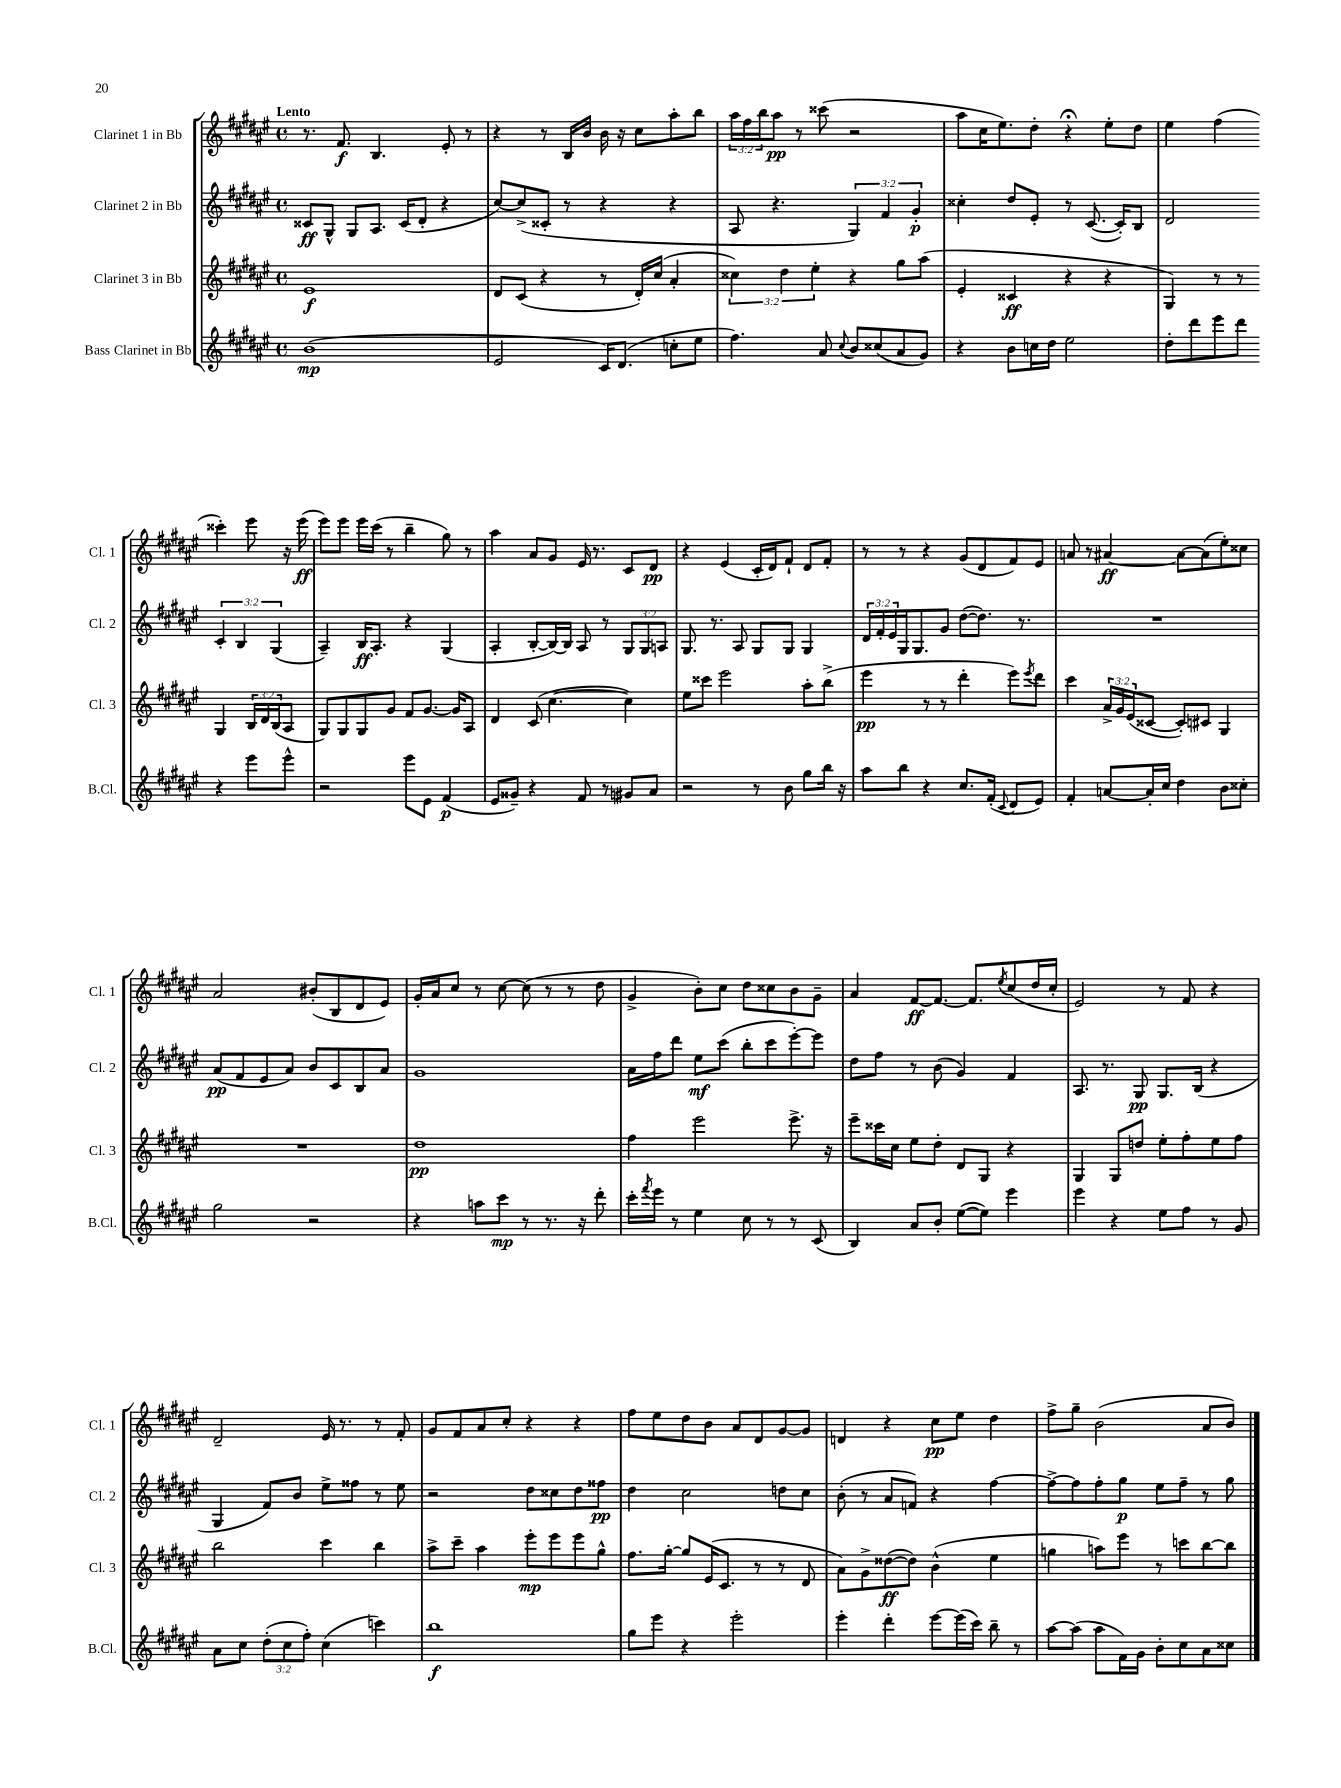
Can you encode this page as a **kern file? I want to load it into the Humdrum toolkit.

**kern	**kern	**kern	**kern
*staff4	*staff3	*staff2	*staff1
*clefG2	*clefG2	*clefG2	*clefG2
*k[f#c#g#d#a#e#]	*k[f#c#g#d#a#e#]	*k[f#c#g#d#a#e#]	*k[f#c#g#d#a#e#]
*M4/4	*M4/4	*M4/4	*M4/4
*met(c)	*met(c)	*met(c)	*met(c)
(1b	1e#	8c##	8.r
.	.	8G#^^	.
.	.	.	8.f#
.	.	8G#	.
.	.	8.A#	4.B
.	.	(16c##	.
.	.	8d#'	.
.	.	4r	8e#'
.	.	.	8r
=	=	=	=
2e#	8d#	[8cc#)	4r
.	(8c#	(8cc#^]	.
.	4r	8c##'	8r
.	.	8r	16B
.	.	.	16b
16c#)	8r	4r	16b
(8.d#	.	.	16r
.	16d#')	.	8cc#
.	(16cc#	.	.
8cc'	4a#'	4r	8aa#'
8ee#	.	.	8bb
=	=	=	=
4.ff#)	6cc##)	8A#	24aa#
.	.	.	24ff#
.	.	.	24bb
.	.	4.r	8aa#
.	6dd#	.	.
.	.	.	8r
.	6ee#'	.	.
8a#	.	.	(8ccc##
8qqcc#	.	.	.
8b	4r	6G#)	2r
(8cc##	.	.	.
.	.	6f#	.
8a#	8gg#	.	.
.	.	6g#'	.
8g#)	(8aa#	.	.
=	=	=	=
4r	4e#'	4cc##'	8aa#
.	.	.	16cc#
.	.	.	8.ee#)
8b	4c##	8dd#	.
16cc	.	8e#'	8dd#'
16dd#	.	.	.
2ee#	4r	8r	4r;
.	.	([8.c#	.
.	4r	.	8ee#'
.	.	16c#'])	.
.	.	8B	8dd#
=	=	=	=
8dd#'	4G#)	2d#	4ee#
8ddd#	.	.	.
8eee#	8r	.	(4ff#
8ddd#	8r	.	.
4r	4G#	6c#'	4ccc##')
.	.	6B	.
8eee#	24B	.	8eee#
.	24d#	.	.
.	(24B	(6G#	.
8eee#^^	8A#	.	16r
.	.	.	(16eee#
=	=	=	=
2r	8G#)	4A#~)	8eee#)
.	8G#	.	8eee#
.	8G#	16B	16eee#
.	.	8.A#'	(16ccc#
.	8g#	.	8r
8eee#	8f#	4r	4bb~
8e#	[8.g#	.	.
(4f#	.	(4G#	8gg#)
.	16g#]	.	.
.	8A#	.	8r
=	=	=	=
8e#	4d#	4A#'	4aa#
8g##~)	.	.	.
4r	(8c#	[8B'	8a#
.	[4.cc#	16B_)	8g#
.	.	16B]	.
8f#	.	8A#	16e#
.	.	.	8.r
8r	.	8r	.
8g#	4cc#])	12G#	8c#
.	.	12G#	.
8a#	.	.	8d#
.	.	12A	.
=	=	=	=
2r	8ee#	8.G#	4r
.	8ccc##	.	.
.	.	8.r	.
.	2eee#	.	(4e#
.	.	8A#	.
8r	.	8G#	16c#'
.	.	.	16d#)
8b	.	8G#	8f#`
8gg#	8aa#'	4G#	8d#
16bb	(8bb^	.	8f#'
16r	.	.	.
=	=	=	=
8aa#	4eee#	24d#	8r
.	.	24f#'	.
.	.	24e#	.
8bb	.	16G#	8r
.	.	8.G#	.
4r	8r	.	4r
.	8r	8g#	.
8.cc#	4ddd#'	([8dd#	(8g#
.	.	8.dd#])	8d#
(16f#'	.	.	.
8qqc#	.	.	.
8d#	8eee#)	.	8f#)
.	.	8.r	.
.	8qeee#	.	.
8e#)	8ddd#	.	8e#
=	=	=	=
4f#'	4ccc#	1r	8a
.	.	.	8r
[8a	24a#^	.	[4a#
.	24g#	.	.
.	(24e#	.	.
16a']	[8c##	.	.
16cc#	.	.	.
4dd#	8c##'])	.	8a#_
.	8c#	.	(8a#]
8b	4G#	.	8ee#')
8cc##'	.	.	8cc##
=	=	=	=
2gg#	1r	(8a#	2a#
.	.	8f#	.
.	.	8e#	.
.	.	8a#)	.
2r	.	8b	(8b#'
.	.	8c#	8B
.	.	8B	8d#
.	.	8a#	8e#)
=	=	=	=
4r	1dd#	1g#	16g#'
.	.	.	16a#
.	.	.	8cc#
8aa	.	.	8r
8ccc#	.	.	[8cc#
8r	.	.	(8cc#]
8.r	.	.	8r
.	.	.	8r
16r	.	.	.
8ddd#'	.	.	8dd#
=	=	=	=
16ccc#'	4ff#	16a#	4g#^
8qfff#	.	.	.
16eee#	.	16ff#	.
8r	.	8ddd#	.
4ee#	2eee#	8ee#	8b')
.	.	(8ccc#	8cc#
8cc#	.	8bb'	8dd#
8r	.	8ccc#	8cc##
8r	8.eee#^	[8eee#')	8b
(8c#	.	8eee#]	8g#~
.	16r	.	.
=	=	=	=
4B)	8eee#~	8dd#	4a#
.	16ccc##	8ff#	.
.	16cc#	.	.
8a#	8ee#	8r	[8f#
8b'	8dd#'	(8b	8.f#_
([8ee#	8d#	4g#)	.
.	.	.	8.f#]
8ee#])	8G#	.	.
.	.	.	8qee#
4eee#	4r	4f#	(8cc#
.	.	.	16dd#
.	.	.	16cc#'
=	=	=	=
4eee#	4G#	8.A#	2e#)
.	.	8.r	.
4r	8G#	.	.
.	8dd	8G#	.
8ee#	8ee#'	8.G#	8r
8ff#	8ff#'	.	8f#
.	.	(16B	.
8r	8ee#	4r	4r
8g#	8ff#	.	.
=	=	=	=
8a#	2bb	4G#	2d#~
8cc#	.	.	.
(12dd#'	.	8f#)	.
12cc#	.	.	.
.	.	8b	.
12ff#')	.	.	.
(4cc#	4ccc#	8ee#^	16e#
.	.	.	8.r
.	.	8ff##	.
4ccc)	4bb	8r	8r
.	.	8ee#	8f#'
=	=	=	=
1bb	8aa#^	2r	8g#
.	8ccc#~	.	8f#
.	4aa#	.	8a#
.	.	.	8cc#'
.	8eee#'	8dd#	4r
.	8eee#	8cc##	.
.	8eee#	8dd#	4r
.	8gg#^^	8ff##	.
=	=	=	=
8gg#	8.ff#	4dd#	8ff#
8eee#	.	.	8ee#
.	[16gg#'	.	.
4r	8gg#]	2cc#	8dd#
.	(16e#	.	8b
.	8.c#	.	.
2eee#'	.	.	8a#
.	8r	.	8d#
.	8r	8dd	[8g#
.	8d#	8cc#	8g#]
=	=	=	=
4eee#'	8a#)	(8b'	4d
.	8g#^	8r	.
4ddd#'	([8dd##	8a#	4r
.	8dd##])	8f)	.
[8eee#	(4b^^	4r	8cc#
(16eee#]	.	.	8ee#
16ccc#)	.	.	.
8bb~	4ee#	[4ff#	4dd#
8r	.	.	.
=	=	=	=
[8aa#	4gg	8ff#^_	8ff#^
(8aa#]	.	8ff#]	8gg#~
8aa#	8aa)	8ff#'	(2b
16f#)	8eee#	8gg#	.
16g#	.	.	.
8b'	8r	8ee#	.
8cc#	8ccc	8ff#~	.
8a#	[8bb	8r	8a#
8cc##	8bb]	8gg#	8b)
==	==	==	==
*-	*-	*-	*-
